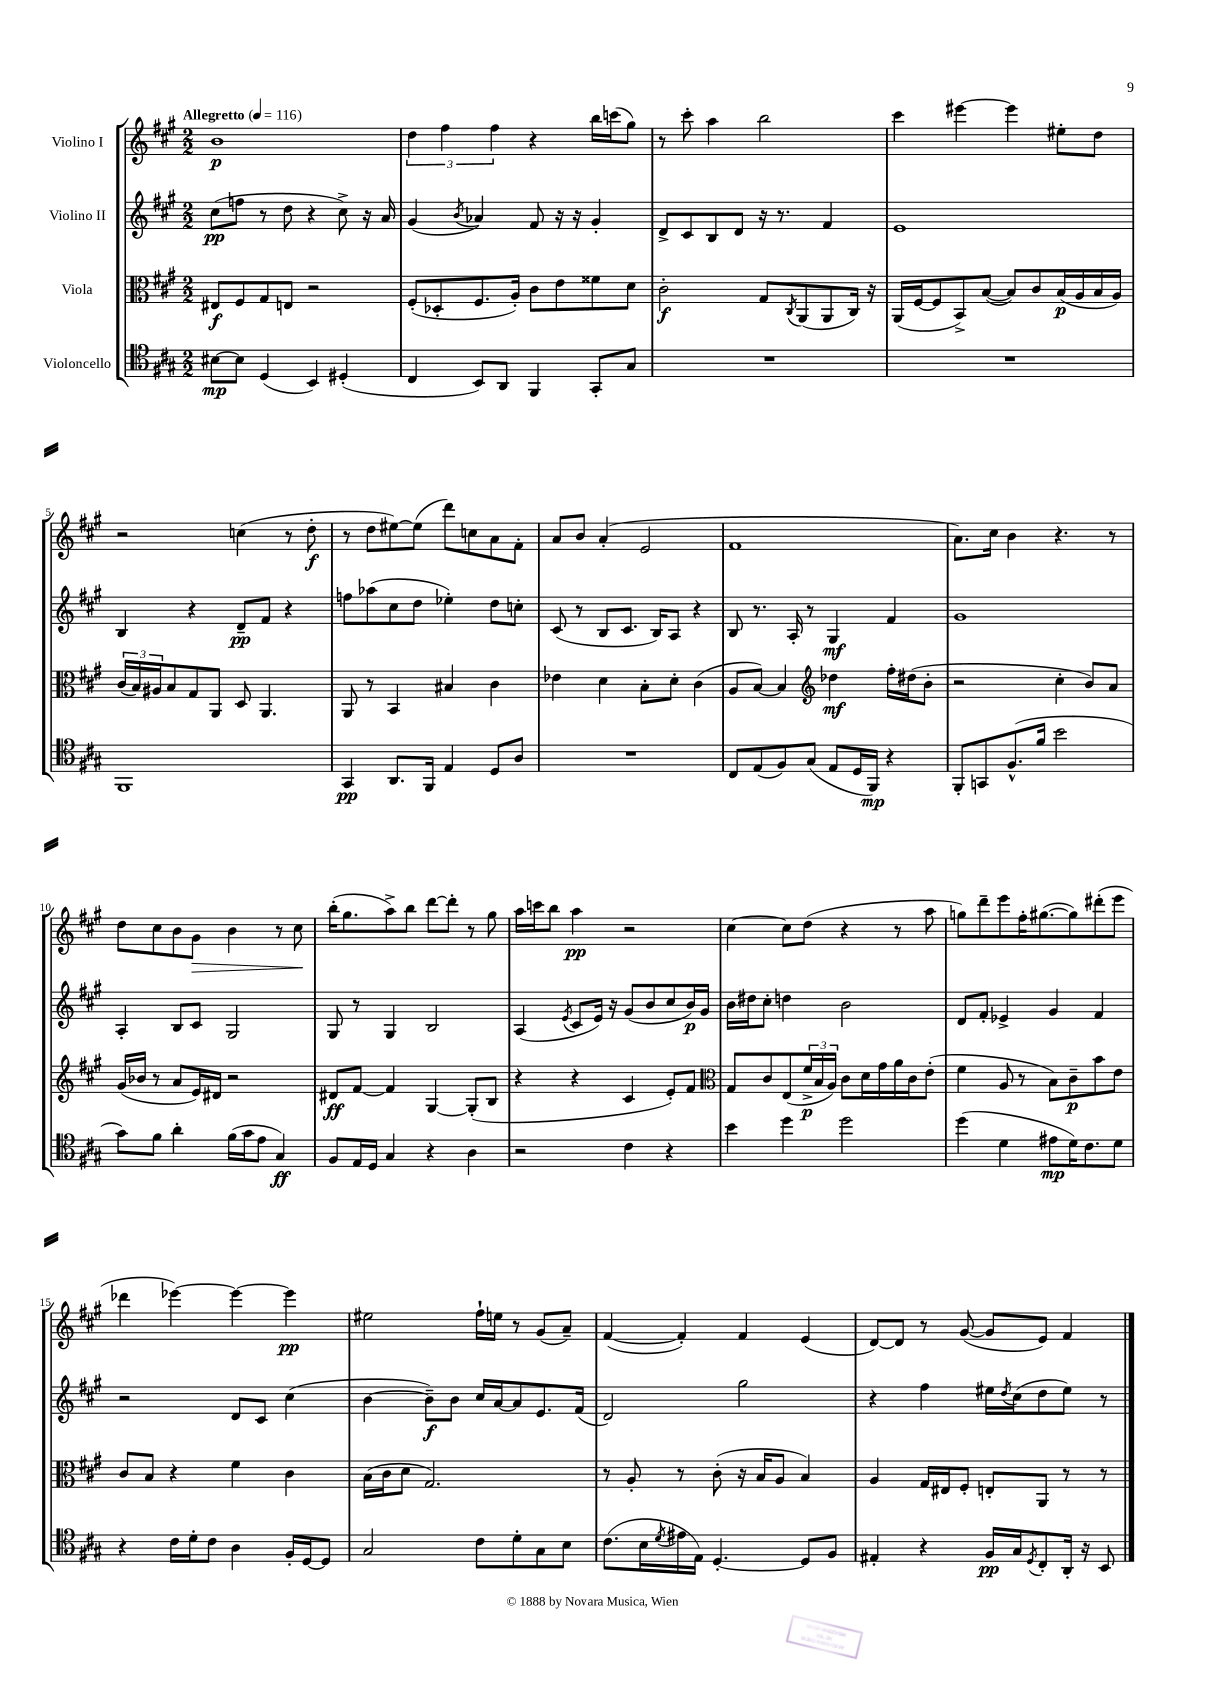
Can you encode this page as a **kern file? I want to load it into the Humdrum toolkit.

**kern	**kern	**kern	**kern
*staff4	*staff3	*staff2	*staff1
*clefC4	*clefC3	*clefG2	*clefG2
*k[f#c#g#]	*k[f#c#g#]	*k[f#c#g#]	*k[f#c#g#]
*M2/2	*M2/2	*M2/2	*M2/2
*MM116	*MM116	*MM116	*MM116
[8B#\L	8E#/L	(8cc#\L	1b
8B#\]J	8F#/	8ff\J	.
(4D/	8G#/	8r	.
.	8E/J	8dd\	.
4BB/)	2r	4r	.
(4D#'/	.	8cc#^\)	.
.	.	16r	.
.	.	16a/	.
=	=	=	=
4C#/	(8F#'/L	(4g#/	6dd\
.	8D-'/	.	.
.	.	.	6ff#\
.	.	8qb/	.
8BB/L)	8.F#/	4a-/)	.
.	.	.	6ff#\
8AA/J	.	.	.
.	16A'/Jk)	.	.
4FF#/	8c#\L	8f#/	4r
.	8e\	16r	.
.	.	16r	.
8GG#'/L	8f##\	4g#'/	16bb\LL
.	.	.	(16ccc\J
8G#/J	8d\J	.	8gg#\J)
=	=	=	=
1r	2c#'\	8d^/L	8r
.	.	8c#/	8ccc#'\
.	.	8B/	4aa\
.	.	8d/J	.
.	8G#/L	16r	2bb\
.	.	8.r	.
.	8qC#/	.	.
.	(8AA/	.	.
.	8AA/	4f#/	.
.	16C#/Jk)	.	.
.	16r	.	.
=	=	=	=
1r	(16AA/LL	1e	4ccc#\
.	[16F#/J	.	.
.	8F#/]	.	.
.	8BB^/)	.	[4eee#\
.	([8B/J	.	.
.	8B/]L)	.	4eee#\]
.	8c#/	.	.
.	(16B/L	.	8ee#'\L
.	16A/	.	.
.	16B/	.	8dd\J
.	16A/JJ)	.	.
=	=	=	=
1FF#	(24c#/LL	4B/	2r
.	24B/)	.	.
.	24A#/J	.	.
.	8B/	.	.
.	8G#/	4r	.
.	8AA/J	.	.
.	8D/	8d~/L	(4cc\
.	4.AA/	8f#/J	.
.	.	4r	8r
.	.	.	8dd'\
=	=	=	=
4GG#/	8AA/	8ff\L	8r
.	8r	(8aa-\	8dd\L
8.AA/L	4BB/	8cc#\	[8ee#\)
.	.	8dd\J	(8ee#\]J
16FF#/Jk	.	.	.
4E/	4B#/	4ee-'\)	8ddd\L)
.	.	.	8cc\
8D/L	4c#\	8dd\L	8a\
8A/J	.	8cc'\J	8f#'\J
=	=	=	=
1r	4e-\	(8c#/	8a/L
.	.	8r	8b/J
.	4d\	8B/L	(4a'/
.	.	8.c#/J	.
.	8B'\L	.	2e/
.	.	16B/LK)	.
.	8d'\J	8A/J	.
.	(4c#\	4r	.
=	=	=	=
8C#/L	8A/L	8B/	1f#
(8E/	[8B/J)	8.r	.
8F#/)	4B/]	.	.
.	.	16A'/	.
(8G#/J	.	8r	.
*	*clefG2	*	*
8E/L	4dd-\	4G#/	.
16D/L	.	.	.
16FF#/JJ)	.	.	.
4r	16ff#'\LL	4f#/	.
.	(16dd#\J	.	.
.	8b'\J	.	.
=	=	=	=
8FF#'/L	2r	1g#	8.a\L)
8GG/	.	.	.
.	.	.	16cc#\Jk
(8.F#^^/	.	.	4b\
16f#/Jk	.	.	.
2b\	4cc#'\	.	4.r
.	8b/L)	.	.
.	8a/J	.	8r
=	=	=	=
8g#\L)	(16g#/LL	4A'/	8dd\L
.	16b-/JJ	.	.
8f#\J	8r	.	8cc#\
4a'\	8a/L	8B/L	8b\
.	16e/L)	8c#/J	8g#\J
.	16d#/JJ	.	.
(16f#\LL	2r	2G#/	4b\
16g#\J	.	.	.
8e\J	.	.	.
4G#/)	.	.	8r
.	.	.	8cc#\
=	=	=	=
8F#/L	8d#/L	8G#/	(16bb'\LK
.	.	.	8.gg#\
16E/L	[8f#/J	8r	.
16D/JJ	.	.	.
4G#/	4f#/]	4G#/	8aa^\)
.	.	.	8bb\J
4r	[4G#/	2B/	[8ddd\L
.	.	.	8ddd'\]J
4A\	(8G#'/]L	.	8r
.	8B/J	.	8gg#\
=	=	=	=
2r	4r	(4A/	16aa\LL
.	.	.	16ccc\J
.	.	.	8bb\J
.	.	8qe/	.
.	4r	8c#/L	4aa\
.	.	16e/Jk)	.
.	.	16r	.
4c#\	4c#/	(8g#/L	2r
.	.	8b/	.
4r	8e'/L)	8cc#/	.
.	8f#/J	16b/L)	.
.	.	16g#/JJ	.
=	=	=	=
*	*clefC3	*	*
4b\	8G#/L	16b\LL	[4cc#\
.	.	16dd#\J	.
.	8c#/	8cc#'\J	.
4dd\	(8E/	4dd\	8cc#\]L
.	24f#^/L	.	(8dd\J
.	24B/	.	.
.	24A/JJ)	.	.
2dd\	8c#\L	2b\	4r
.	16d\L	.	.
.	16g#\	.	.
.	16a\	.	8r
.	16c#\J	.	.
.	(8e'\J	.	8aa\
=	=	=	=
(4dd\	4f#\	8d/L	8gg\L)
.	.	8f#'/J	8ddd~\
4d\	8A/	4e-^/	8eee\
.	8r	.	16ff#'\K
.	.	.	([8.gg#\
8e#\L	8B\L)	4g#/	.
16d\K)	8c#~\	.	8gg#\])
8.c#\	.	.	.
.	8b\	4f#/	(8ddd#'\
8d\J	8e\J	.	8eee\J
=	=	=	=
4r	8c#/L	2r	4ddd-\
.	8B/J	.	.
16c#\LL	4r	.	[4eee-\)
16d'\J	.	.	.
8c#\J	.	.	.
4A\	4f#\	8d/L	4eee-\_
.	.	8c#/J	.
16F#'/LL	4c#\	(4cc#\	4eee-\]
[16D/J	.	.	.
8D/]J	.	.	.
=	=	=	=
2G#/	(16B\LL	[4b\	2ee#\
.	16c#\J	.	.
.	8d\J	.	.
.	2.G#/)	8b~\]L)	.
.	.	8b\J	.
8c#\L	.	16cc#/LL	16ff#`\LL
.	.	[16a/J	16ee\JJ
8d'\	.	8a/]	8r
8G#\	.	8.e/	(8g#/L
8B\J	.	.	8a~/J)
.	.	(16f#/Jk	.
=	=	=	=
(8.c#\L	8r	2d/)	([4f#/
.	8A'/	.	.
16B\L	.	.	.
8qd/	.	.	.
16e#\	8r	.	4f#'/])
16E\JJ)	.	.	.
[4.D'/	(8c#'\	.	.
.	16r	2gg#\	4f#/
.	16B/LK	.	.
.	8A/J	.	.
8D/]L	4B/)	.	(4e/
8F#/J	.	.	.
=	=	=	=
4E#'/	4A/	4r	[8d/L)
.	.	.	8d/]J
4r	16G#/LL	4ff#\	8r
.	16E#/J	.	.
.	8F#'/J	.	([8g#/
16F#/LL	8E'/L	16ee#\LL	8g#/]L
.	.	8qdd/	.
16G#/J	.	(16cc#\J	.
8qD/	.	.	.
8C#'/	8AA/J	8dd\	8e/J)
16AA'/Jk	8r	8ee#\J)	4f#/
16r	.	.	.
8BB/	8r	8r	.
==	==	==	==
*-	*-	*-	*-
